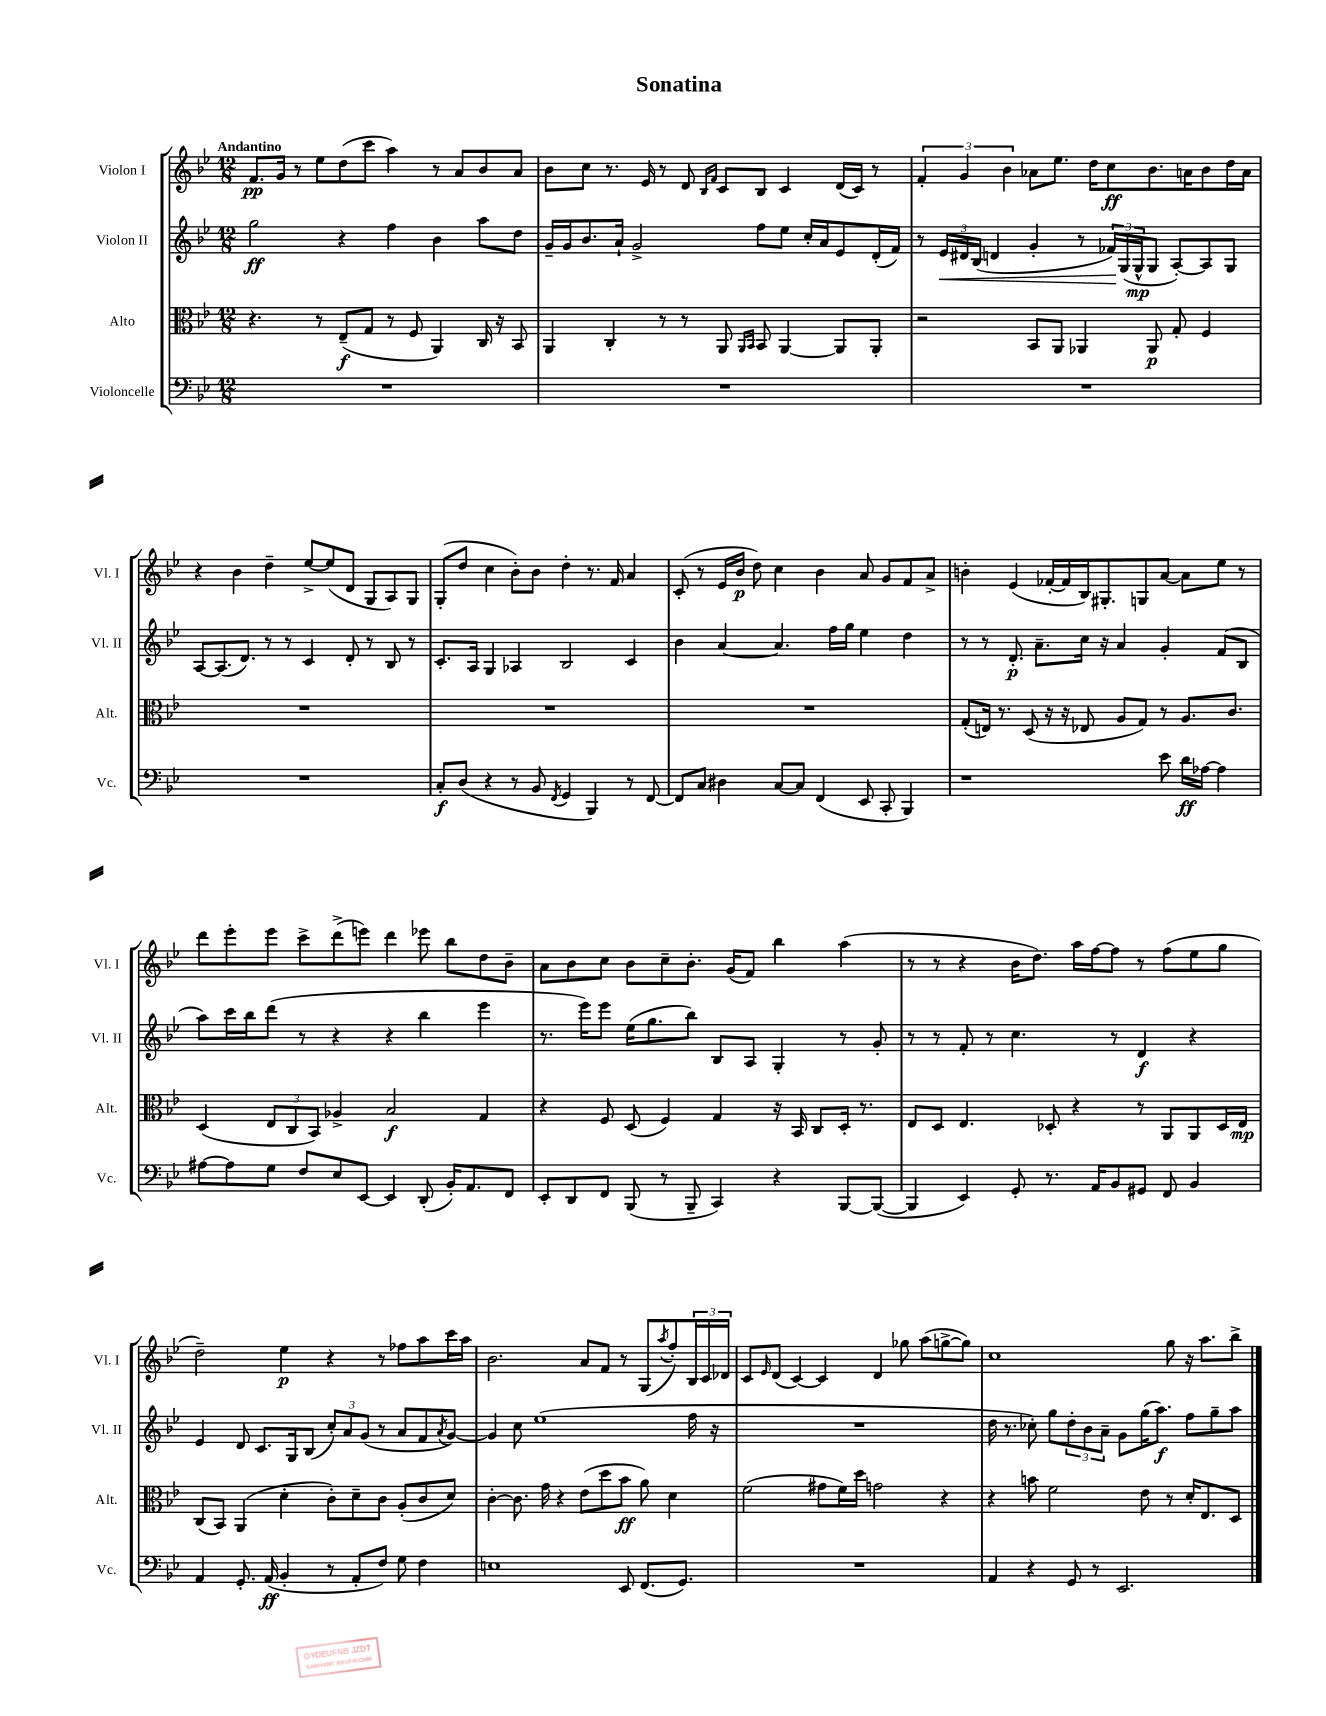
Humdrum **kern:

**kern	**kern	**kern	**kern
*staff4	*staff3	*staff2	*staff1
*clefF4	*clefC3	*clefG2	*clefG2
*k[b-e-]	*k[b-e-]	*k[b-e-]	*k[b-e-]
*M12/8	*M12/8	*M12/8	*M12/8
1.r	4.r	2gg\	8.f/L
.	.	.	16g/Jk
.	.	.	8r
.	8r	.	8ee-\L
.	(8E-~/L	4r	(8dd\
.	8G/J	.	8ccc\J
.	8r	4ff\	4aa\)
.	8F/	.	.
.	4AA/)	4b-\	8r
.	.	.	8a/L
.	16C/	8aa\L	8b-/
.	16r	.	.
.	8BB-/	8dd\J	8a/J
=	=	=	=
1.r	4AA/	16g~/LL	8b-\L
.	.	16g/J	.
.	.	8.b-/	8cc\J
.	4C'/	.	8.r
.	.	16a`/Jk	.
.	.	2g^/	.
.	.	.	16e-/
.	8r	.	8r
.	8r	.	8d/
.	.	.	16qqB-/LL
.	.	.	16qqf/JJ
.	8AA/	.	8c/L
.	16qqAA/LL	.	.
.	16qqBB-/JJ	.	.
.	8BB-/	8ff\L	8B-/J
.	[4AA/	8ee-\J	4c/
.	.	16cc'/LL	.
.	.	16a/J	.
.	8AA/]L	8e-/	(16d/LL
.	.	.	16c/JJ)
.	8AA'/J	(16d'/L	8r
.	.	16f/JJ)	.
=	=	=	=
1.r	2r	8r	6f'/
.	.	24e-/LL	.
.	.	24d#/	6g/
.	.	(24B-/JJ	.
.	.	4d/	.
.	.	.	6b-\
.	8BB-/L	4g'/	8a-\L
.	8AA/J	.	8.ee-\J
.	4AA-/	8r	.
.	.	.	16dd\LK
.	.	24f-/LL)	8cc\
.	.	(24G/	.
.	.	24G^^/J	.
.	8AA-/	8G/J	8.b-\
.	8G'/	[8A'/L)	.
.	.	.	16a\K
.	4F/	8A/]	8b-\
.	.	8G/J	16dd\L
.	.	.	16a\JJ
=	=	=	=
1.r	1.r	[8A/L	4r
.	.	(8.A/]	.
.	.	.	4b-\
.	.	8.d/J)	.
.	.	8r	4dd~\
.	.	8r	.
.	.	4c/	[8ee-^/L
.	.	.	(8ee-/]
.	.	8d'/	8d/J
.	.	8r	8G/L
.	.	8B-/	8A/)
.	.	8r	8G/J
=	=	=	=
8C'/L	1.r	8.c'/L	(8G'/L
(8D/J	.	.	8dd/J
.	.	16A/Jk	.
4r	.	4G/	4cc\
8r	.	4A-/	8b-'\L)
8BB-/	.	.	8b-\J
8qFF/	.	.	.
4GG/	.	2B-/	4dd'\
4BBB-/)	.	.	8.r
.	.	.	16f/
8r	.	4c/	4a/
[8FF/	.	.	.
=	=	=	=
8FF/]L	1.r	4b-\	(8c'/
8C/J	.	.	8r
4D#\	.	[4a/	16e-/LL
.	.	.	16b-/JJ
.	.	.	8dd\)
[8C/L	.	4.a/]	4cc\
8C/]J	.	.	.
(4FF/	.	.	4b-\
.	.	16ff\LL	.
.	.	16gg\JJ	.
8EE-/	.	4ee-\	8a/
8CC'/	.	.	8g/L
4BBB-/)	.	4dd\	8f/
.	.	.	8a^/J
=	=	=	=
1r	(8G'/L	8r	4b'\
.	16E/Jk)	8r	.
.	8.r	.	.
.	.	8.d'/	(4e-/
.	(8D/	.	.
.	.	8.a~\L	.
.	16r	.	[16f-'/LL
.	16r	.	16f-/]
.	8E-/	16cc\Jk	16B-/J)
.	.	16r	8.G#'/
.	8A/L	4a/	.
.	8G/J)	.	8G/
8e-\	8r	4g'/	[8a/J
16d\LL	8.A/L	.	8a\]L
[16A-\JJ	.	.	.
4A-\]	.	(8f/L	8ee-\J
.	8.c/J	.	.
.	.	8B-/J	8r
=	=	=	=
[8A#\L	(4D/	8aa\L)	8ddd\L
8A#\]	.	16ccc\L	8eee-'\
.	.	16bb-\J	.
8G\J	12E-/L	(8ddd\J	8eee-\J
.	12C/	.	.
8F/L	.	8r	8ccc^\L
.	12BB-/J)	.	.
8E-/	4A-^/	4r	(8ddd^\
[8EE-/J	.	.	8eee\J)
4EE-/]	2B-/	4r	4ddd\
(8DD'/	.	4bb-\	8eee-\
16BB-'/LK)	.	.	8bb-\L
8.AA/	.	.	.
.	4G/	4eee-\	8dd\
8FF/J	.	.	8b-~\J
=	=	=	=
8EE-'/L	4r	8.r	8a\L
8DD/	.	.	8b-\
.	.	16eee-\LK)	.
8FF/J	8F/	8eee-\J	8cc\J
(8BBB-/	(8D/	(16ee-\LK	8b-\L
.	.	8.gg\	.
8r	4F/)	.	8cc~\
8BBB-~/	.	8bb-\J)	8.b-'\J
4CC/)	4G/	8B-/L	.
.	.	.	(16g/LK
.	.	8A/J	8f/J)
4r	16r	4G'/	4bb-\
.	16BB-/	.	.
.	8C/L	.	.
[8BBB-/L	16D'/Jk	8r	(4aa\
.	8.r	.	.
(8BBB-/_J	.	8g'/	.
=	=	=	=
4BBB-/]	8E-/L	8r	8r
.	8D/J	8r	8r
4EE-/)	4.E-/	8f'/	4r
.	.	8r	.
8GG'/	.	4.cc\	16b-\LK
.	.	.	8.dd\J)
8.r	8D-'/	.	.
.	4r	.	16aa\LL
16AA/LK	.	.	[16ff\J
8BB-/	.	8r	8ff\]J
8GG#/J	8r	4d/	8r
8FF/	8AA/L	.	(8ff\L
4BB-/	8AA/	4r	8ee-\
.	16D-/L	.	8gg\J
.	16E-/JJ	.	.
=	=	=	=
4AA/	(8C/L	4e-/	2dd~\)
.	8BB-/J)	.	.
8.GG'/	(4AA/	8d/	.
.	.	8.c/L	.
(16AA/	.	.	.
4BB-'/	4d'\	.	4ee-\
.	.	16G/k	.
.	.	(8B-/J	.
8r	8c'\L)	12cc'/L)	4r
.	.	12a/	.
8AA'/L	8d~\	.	.
.	.	(12g/J	.
8F/J)	8c\J	8r	8r
8G\	(8A'/L	8a/L	8ff-\L
4F\	8c/	8f/	8aa\
.	.	8qa/	.
.	8d/J)	[8g/J)	16ccc\L
.	.	.	16aa\JJ
=	=	=	=
1E	[4c'\	4g/]	2.b-\
.	8.c\]	8cc\	.
.	.	(1ee-	.
.	16g\	.	.
.	4r	.	.
.	(8e-\L	.	8a/L
.	8dd\	.	8f/J
8EE-/	8b-\J	.	8r
(8.FF/L	8a\)	.	(8G/L
.	.	.	8qaa/
.	4d\	.	8ff'/)
8.GG/J)	.	.	.
.	.	16ff\	24B-/L
.	.	.	24c/
.	.	16r	.
.	.	.	24d-/JJ
=	=	=	=
1.r	(2f\	1.r	8c/L
.	.	.	16qqe-/
.	.	.	(8d/J
.	.	.	[4c/)
.	8g#\L	.	4c/]
.	16f\L)	.	.
.	16dd\JJ	.	.
.	2g\	.	4d/
.	.	.	8gg-\
.	.	.	(8aa\L
.	4r	.	[8gg^\
.	.	.	8gg\]J)
=	=	=	=
4AA/	4r	16dd\	1cc
.	.	8.r	.
4r	8b\	8cc-'\)	.
.	2f\	8gg\L	.
8GG/	.	12dd'\	.
.	.	12b-\	.
8r	.	.	.
.	.	12a~\J	.
2.EE-/	.	8g\L	.
.	8e-\	(16gg\K	.
.	.	8.aa\J)	.
.	8r	.	8gg\
.	16d'/LK	8ff\L	16r
.	8.E-/	.	8.aa\L
.	.	8gg~\	.
.	8D/J	8aa\J	8bb-^\J
==	==	==	==
*-	*-	*-	*-
